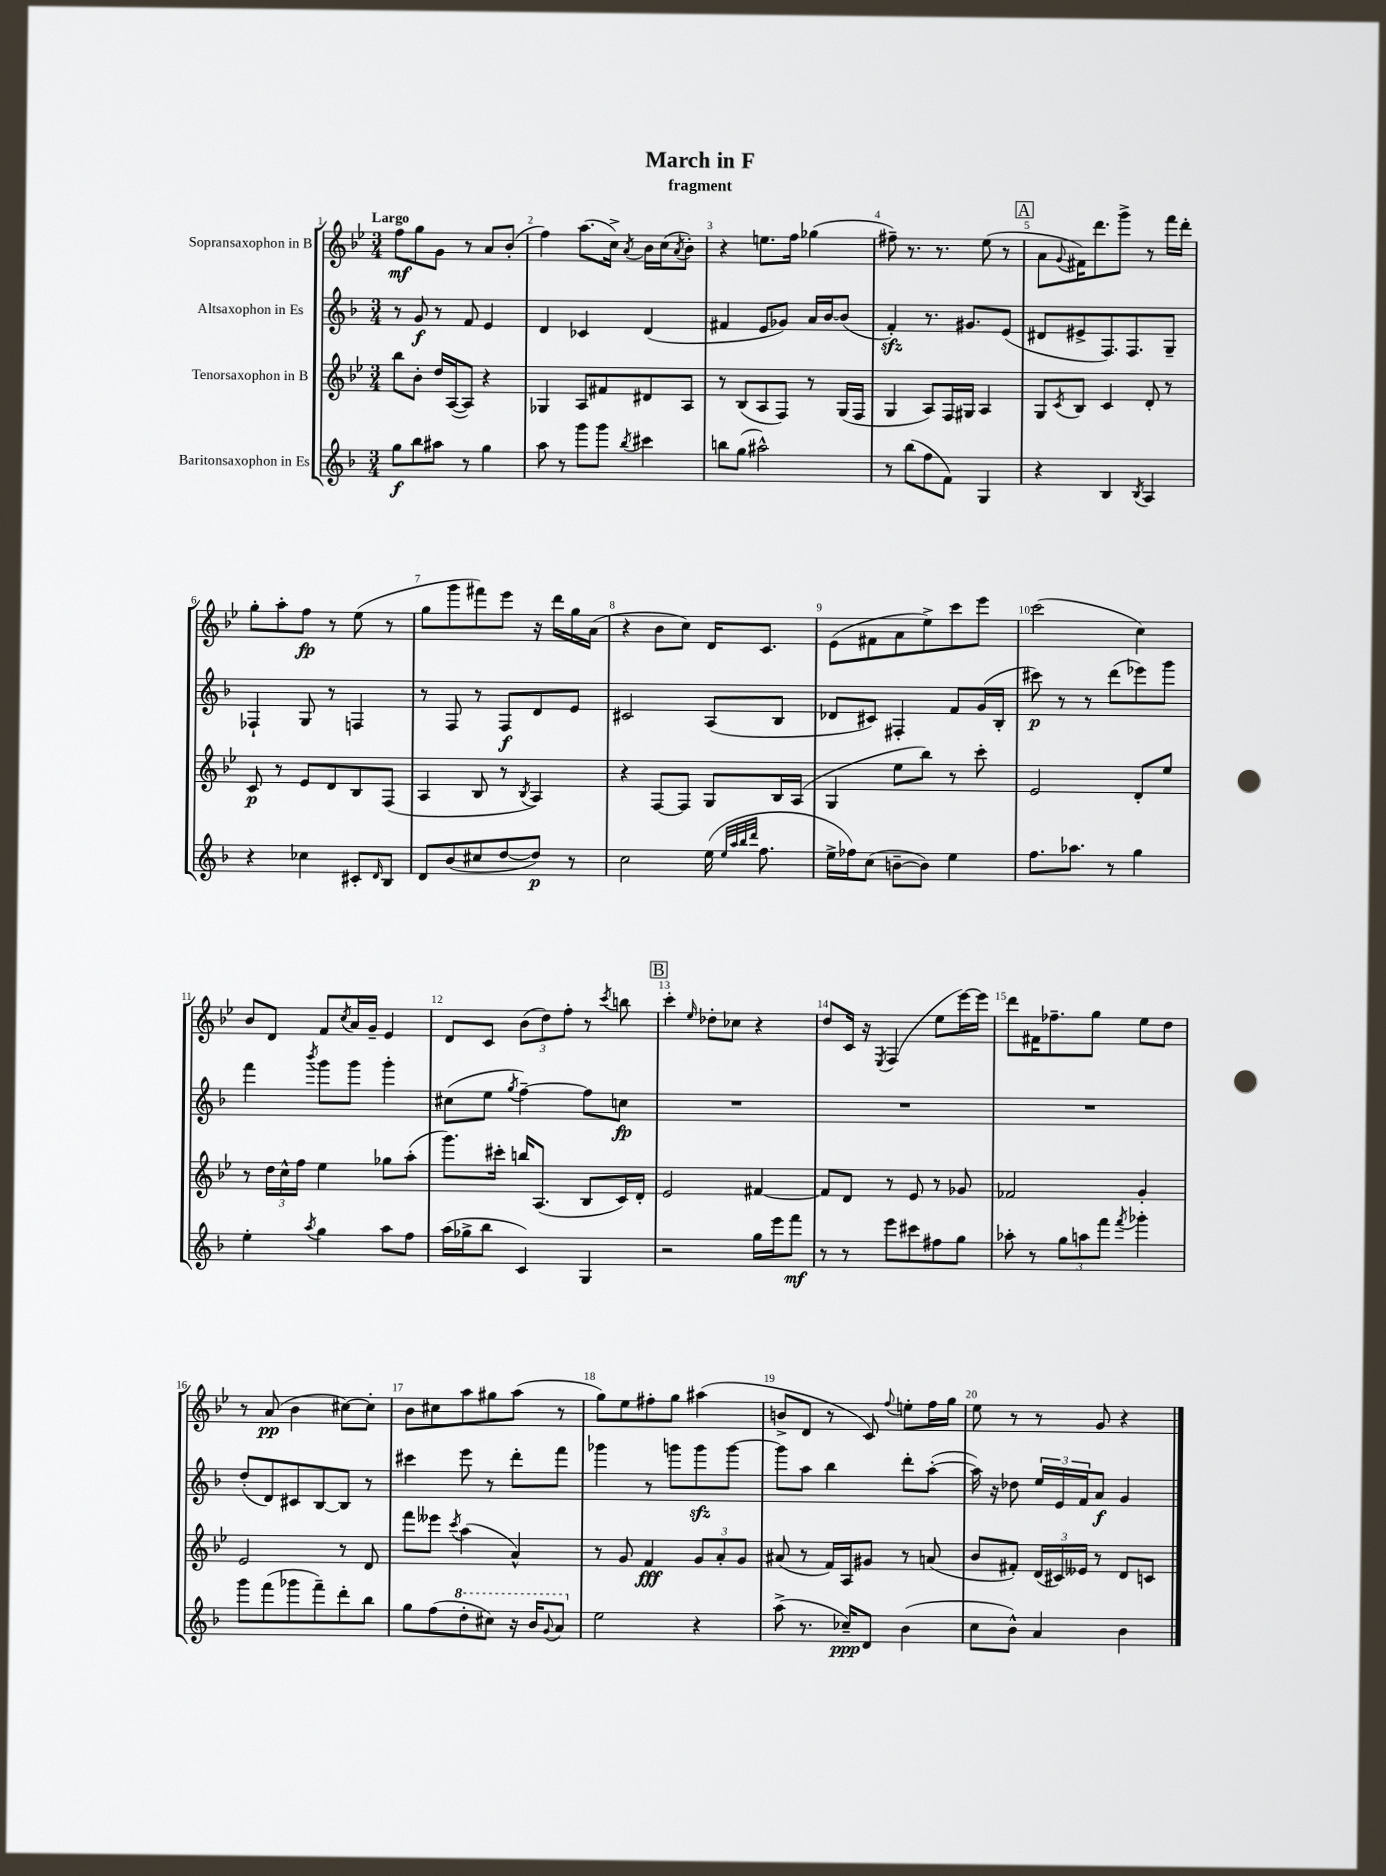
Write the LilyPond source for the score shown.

\header { title = "March in F" subtitle = "fragment" }
<<
\new StaffGroup <<
\new Staff = "s0" \with { instrumentName = "Sopransaxophon in B" } {
    \clef treble \key bes \major \numericTimeSignature \time 3/4 \tempo "Largo"
    f''8\mf g''8 g'8 r8 a'8 bes'8-.( |
    f''4) a''8.( c''16->) \acciaccatura { a'8 } bes'16 c''16( \acciaccatura { a'8 } bes'8-.) |
    r4 e''8. f''16 ges''4( |
    fis''8--) r8. r8. ees''8( r8 |
    \mark \markup { \box "A" } a'8 \appoggiatura { g'8 } fis'16) d'''8. g'''8-> r8 f'''16 d'''16-. |
    g''8-. a''8-. f''8\fp r8 ees''8( r8 |
    g''8 g'''8 fis'''8) ees'''8 r16 d'''16 g''16 a'16( |
    r4 bes'8 c''8) d'16 c'8. |
    ees'8( fis'8 a'8 ees''8->) c'''8 ees'''8 |
    c'''2( c''4) |
    bes'8 d'8 f'8 \acciaccatura { c''8 } a'16 g'16-- ees'4 |
    d'8 c'8 \tuplet 3/2 { bes'8( d''8) f''8-. } r8 \acciaccatura { c'''8 } b''8 |
    \mark \markup { \box "B" } c'''4-. \grace { ees''16 } des''8-. ces''8 r4 |
    d''8 c'16 r16 \acciaccatura { ees8 } f4( ees''8 ees'''16~) ees'''16 |
    d'''8 fis'16 fes''8.-- g''8 ees''8 d''8 |
    r8 a'8\pp( bes'4 cis''8~) cis''8-. |
    bes'8 cis''8 a''8 gis''8 a''8( r8 |
    g''8) ees''8 fis''8-. g''8 ais''4( |
    b'8-> d'8 r8 c'8) \appoggiatura { f''8 } e''8-. f''16 g''16 |
    ees''8 r8 r8 g'8 r4 \bar "|." |
}
\new Staff = "s1" \with { instrumentName = "Altsaxophon in Es" } {
    \clef treble \key f \major \numericTimeSignature \time 3/4
    r8 g'8\f r8 f'8 e'4 |
    d'4 ces'4 d'4( |
    fis'4 e'8 ges'8) a'16 bes'16~ bes'8( |
    f'4-.\sfz) r8. gis'8. e'8( |
    \mark \markup { \box "A" } dis'8 eis'8-> f8.) f8. g8-- |
    fes4-! g8 r8 f4 |
    r8 f8 r8 f8\f d'8 e'8 |
    cis'2 a8( bes8 |
    des'8 cis'8) fis4-. f'8 g'16( bes16-. |
    cis'''8\p) r8 r8 d'''8( ees'''8) g'''8 |
    f'''4 \acciaccatura { bes'''8 } g'''8 g'''8 g'''4-. |
    cis''8( e''8 \acciaccatura { g''8 } f''4~--) f''8 c''8\fp |
    \mark \markup { \box "B" } R2. |
    R2. |
    R2. |
    d''8-.( d'8) cis'8 bes8~ bes8 r8 |
    cis'''4 e'''8 r8 d'''8-. f'''8 |
    ges'''4 r8 g'''8 g'''8\sfz g'''8~ |
    g'''8 a''8 bes''4 d'''8-. a''8~-.( |
    a''16) r16 des''8 \tuplet 3/2 { e''16 e'16 f'16 } a'8\f g'4 \bar "|." |
}
\new Staff = "s2" \with { instrumentName = "Tenorsaxophon in B" } {
    \clef treble \key bes \major \numericTimeSignature \time 3/4
    bes''8 bes'8-. d''16 a16~( a8) r4 |
    ges4 a8 fis'8 dis'8 a8 |
    r8 bes8( a8 f8) r8 g16( f16 |
    g4 a8) f16 gis16 a4 |
    \mark \markup { \box "A" } g8 \acciaccatura { c'8 } bes8 c'4 d'8-. r8 |
    c'8\p r8 ees'8 d'8 bes8 f8( |
    a4 bes8 r8 \acciaccatura { bes8 } a4) |
    r4 f8~ f8 g8 bes16 a16( |
    g4 ees''8 bes''8) r8 c'''8-. |
    ees'2 d'8-. ees''8 |
    r8 \tuplet 3/2 { d''16 c''16-^ f''16 } ees''4 ges''8 a''8-.( |
    g'''8.) cis'''16-. b''16 a8.( bes8 c'16) d'16-. |
    \mark \markup { \box "B" } ees'2 fis'4~ |
    fis'8 d'8 r8 ees'8 r8 ges'8 |
    fes'2 g'4-. |
    ees'2 r8 d'8 |
    f'''8 eeses'''8 \acciaccatura { c'''8 } a''4( a'4-^) |
    r8 g'8 f'4\fff \tuplet 3/2 { g'8 a'8-. g'8 } |
    ais'8( r8 f'16) a16 gis'8 r8 a'8( |
    bes'8 fis'8-.) \tuplet 3/2 { d'16( cis'16) eeses'16 } r8 d'8 c'8 \bar "|." |
}
\new Staff = "s3" \with { instrumentName = "Baritonsaxophon in Es" } {
    \clef treble \key f \major \numericTimeSignature \time 3/4
    g''8\f bes''8 ais''8 r8 g''4 |
    a''8 r8 g'''8 g'''8 \acciaccatura { bes''8 } cis'''4 |
    b''8 g''8( ais''2-^) |
    r8 bes''8( f''8 f'8) g4 |
    \mark \markup { \box "A" } r4 bes4 \acciaccatura { bes8 } a4 |
    r4 ces''4 cis'8-. \grace { d'16 } bes8 |
    d'8 bes'8( cis''8 d''8~ d''8\p) r8 |
    c''2 e''16( \grace { e''32 a''32 bes''32 d'''32 } f''8. |
    e''16-> fes''16) c''8( b'8~-- b'8) e''4 |
    f''8. aes''8. r8 g''4 |
    e''4-. \acciaccatura { a''8 } g''4 a''8 f''8 |
    a''16( ges''16-> bes''8 c'4) g4 |
    \mark \markup { \box "B" } r2 g''16 e'''16 f'''8\mf |
    r8 r8 e'''8 cis'''8 fis''8 g''8 |
    aes''8-. r8 \tuplet 3/2 { g''8 a''8 f'''8 } \acciaccatura { f'''8 } ges'''4-. |
    g'''8 f'''8( ges'''8 f'''8--) d'''8-. bes''8 |
    g''8 f''8( \ottava #1 d'''8-. cis'''8) r16 bes''16 \appoggiatura { g''8 } a''8 \ottava #0 |
    e''2 r4 |
    a''8->( r8. ces''16--\ppp) d'8 bes'4( |
    c''8 bes'8-^) a'4 bes'4 \bar "|." |
}
>>
>>
\layout { \context { \Score \override BarNumber.break-visibility = ##(#f #t #t) barNumberVisibility = #all-bar-numbers-visible } }
